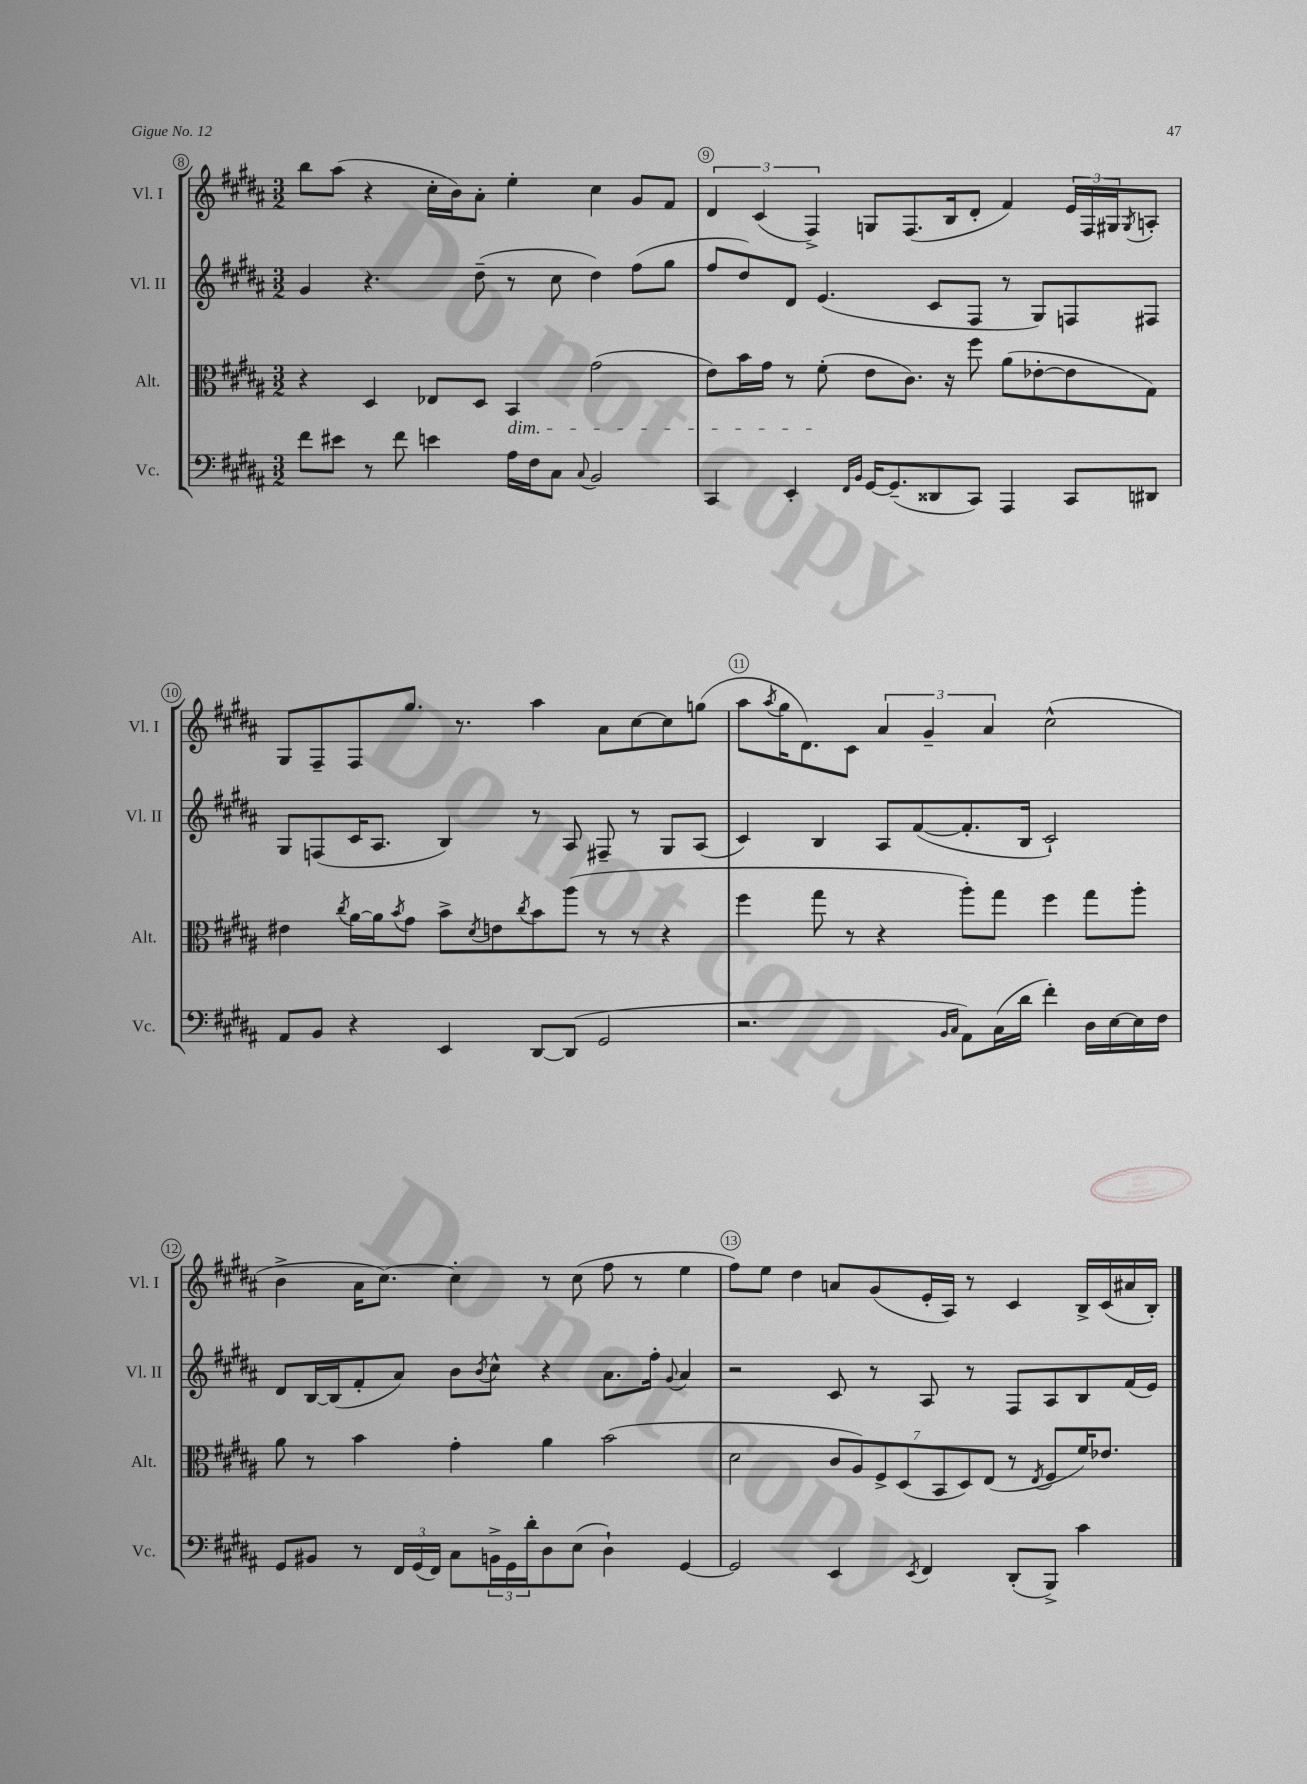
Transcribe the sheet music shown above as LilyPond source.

<<
\new StaffGroup <<
\new Staff = "s0" \with { instrumentName = "Vl. I" shortInstrumentName = "Vl. I" } {
    \clef treble \key b \major \numericTimeSignature \time 3/2
    b''8 ais''8( r4 cis''16-. b'16) ais'8-. e''4-. cis''4 gis'8 fis'8 |
    \tuplet 3/2 { dis'4 cis'4( fis4->) } g8 fis8.( b16 dis'8-. fis'4) \tuplet 3/2 { e'16 fis16 gis16 } \acciaccatura { gis8 } a8-. |
    gis8 fis8-- fis8 gis''8. r8. ais''4 ais'8 cis''8~ cis''8 g''8( |
    ais''8 \acciaccatura { ais''8 } gis''16 dis'8.) cis'8 \tuplet 3/2 { ais'4 gis'4-- ais'4 } cis''2-^( |
    b'4-> ais'16 cis''8.~) cis''4-. r8 cis''8( fis''8 r8 e''4 |
    fis''8) e''8 dis''4 a'8 gis'8( e'16-. ais16) r8 cis'4 b16-> cis'16( ais'16 b16-.) \bar "|." |
}
\new Staff = "s1" \with { instrumentName = "Vl. II" shortInstrumentName = "Vl. II" } {
    \clef treble \key b \major \numericTimeSignature \time 3/2
    gis'4 r4. dis''8--( r8 cis''8 dis''4) fis''8( gis''8 |
    fis''8 dis''8) dis'8 e'4.( cis'8 fis8 r8 gis8) f8 fis8 |
    gis8 f8( cis'16 ais8. b4) r8 ais8 fis8-- r8 gis8 ais8( |
    cis'4) b4 ais8 fis'8~( fis'8.-. b16 cis'2-!) |
    dis'8 b16~ b16( fis'8-. ais'8) b'8 \acciaccatura { b'8 } cis''8-^ r4 ais'8. fis''16-. \appoggiatura { gis'8 } ais'4 |
    r2 cis'8 r8 ais8 r8 fis8 ais8 b8 fis'16( e'16) \bar "|." |
}
\new Staff = "s2" \with { instrumentName = "Alt." shortInstrumentName = "Alt." } {
    \clef alto \key b \major \numericTimeSignature \time 3/2
    r4 dis4 ees8 dis8 b,4\dim gis'2( |
    e'8) b'16 gis'16 r8 fis'8-.\!( e'8 cis'8.) r16 fis''8 ais'8( ees'8~-. ees'8 gis8) |
    eis'4 \acciaccatura { cis''8 } ais'16~ ais'16 \acciaccatura { b'8 } gis'8 b'8-> \acciaccatura { dis'8 } e'8 \acciaccatura { cis''8 } b'8 ais''8( r8 r8 r4 |
    fis''4 gis''8 r8 r4 ais''8-.) gis''8 fis''4 gis''8 ais''8-. |
    ais'8 r8 b'4 gis'4-. ais'4 b'2( |
    dis'2 \tuplet 7/4 { cis'8 ais8) fis8-> dis8( b,8 dis8) e8( } r8 \acciaccatura { e8 } fis8 fis'16) ees'8. \bar "|." |
}
\new Staff = "s3" \with { instrumentName = "Vc." shortInstrumentName = "Vc." } {
    \clef bass \key b \major \numericTimeSignature \time 3/2
    fis'8 eis'8 r8 fis'8 e'4 ais16 fis16 cis8 \appoggiatura { cis8 } b,2 |
    cis,4 e,4-. \grace { fis,16 b,16 } gis,16~ gis,8.--( disis,8 cis,8) ais,,4 cis,8 dis,8 |
    ais,8 b,8 r4 e,4 dis,8~ dis,8( gis,2 |
    r2. \grace { b,16 cis16 } ais,8) cis16( dis'16 fis'4-.) dis16 e16~ e16 fis16 |
    gis,8 bis,8 r8 \tuplet 3/2 { fis,16 gis,16( fis,16) } cis8 \tuplet 3/2 { b,16-> gis,16 dis'16-. } dis8 e8( dis4-!) gis,4~ |
    gis,2 e,4 \acciaccatura { e,8 } fis,4 dis,8-.( b,,8->) cis'4 \bar "|." |
}
>>
>>
\layout { \context { \Score currentBarNumber = #8 \override BarNumber.break-visibility = ##(#f #t #t) barNumberVisibility = #all-bar-numbers-visible \override BarNumber.stencil = #(make-stencil-circler 0.1 0.3 ly:text-interface::print) } }
